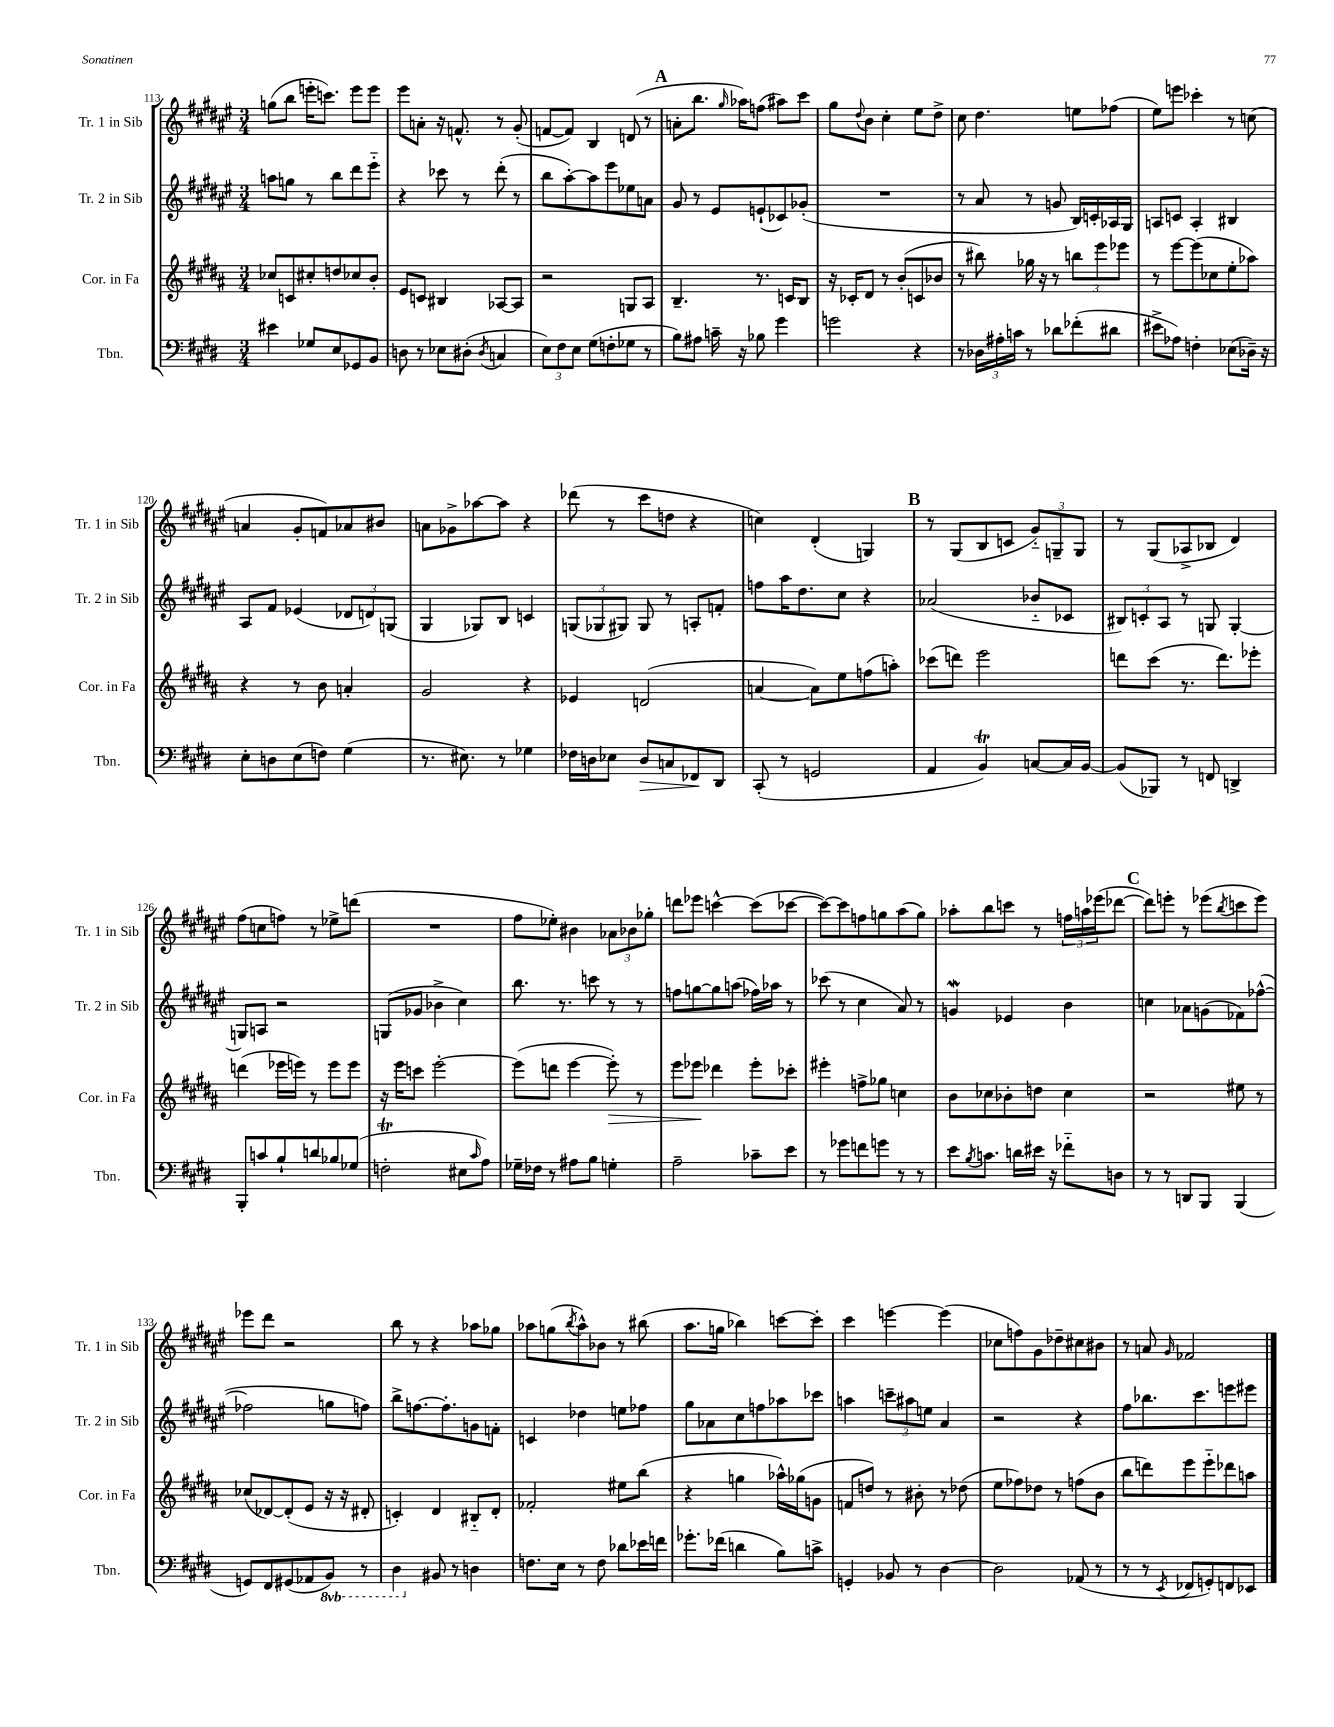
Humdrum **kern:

**kern	**dynam	**kern	**dynam	**kern	**kern
*part4	*part4	*part3	*part3	*part2	*part1
*staff4	*staff4	*staff3	*staff3	*staff2	*staff1
*I"Tbn.	*	*I"Cor. in Fa	*	*I"Tr. 2 in Sib	*I"Tr. 1 in Sib
*I'Tbn.	*	*I'Cor. in Fa	*	*I'Tr. 2 in Sib	*I'Tr. 1 in Sib
*clefF4	*	*clefG2	*	*clefG2	*clefG2
*k[f#c#g#d#]	*	*k[f#c#g#d#a#]	*	*k[f#c#g#d#a#e#]	*k[f#c#g#d#a#e#]
*M3/4	*	*M3/4	*	*M3/4	*M3/4
=113	=113	=113	=113	=113	=113
4e#X\	.	8cc-X/L	.	8aan\L	(8ggn\L
.	.	8cn/	.	8ggn\J	8bb\J
8G-X/L	.	8cc#X'/	.	8r	16eeen'\KL
.	.	.	.	.	8.cccn\J)
8E/	.	8ddn/	.	8bb\L	.
8GG-X/	.	8cc-X/	.	8ddd#\	8eee\L
8BB/J	.	8b'/J	.	8eee#\J	8eee\J
=114	=114	=114	=114	=114	=114
8Dn\	.	8e/L	.	4r	8eee#\L
8r	.	8cn/J	.	.	8an'\J
8E-X\L	.	4B#X/	.	8ccc-X\	16r
.	.	.	.	.	8.fn^^/
(8D#X'\J	.	.	.	8r	.
8qD#/	.	.	.	.	.
4Cn/	.	[8A-X/L	.	(8ddd#'\	8r
.	.	8A-/J]	.	8r	(8g#'/
=115	=115	=115	=115	=115	=115
12E\L)	.	2r	.	8bb\L	[8fn/L
12F#\	.	.	.	.	.
.	.	.	.	[8aa#'\)	8f/J])
12E\J	.	.	.	.	.
(8G#\L	.	.	.	8aa#\]	4B/
8Fn'\	.	.	.	8eee#\	.
8G-X\J	.	8Gn/L	.	8ee-X\	(8dn/
8r	.	8A#/J	.	8an\J	8r
!!LO:REH:place=s1:t=A
=116	=116	=116	=116	=116	=116
8B\L)	.	4.B~/	.	8g#/	8an'\L
8A#X\J	.	.	.	8r	8.bb\J
16cn~\	.	.	.	8e#/L	.
.	.	.	.	.	16qqgg#/
16r	.	.	.	.	16aa-X\KL)
8B-X\	.	8.r	.	(8en`/	(8ffn\J
4g#\	.	.	.	8c-X/)	8aa#X\L)
.	.	16cn/KL	.	.	.
.	.	8B/J	.	(8g-X'/J	8ccc#\J
=117	=117	=117	=117	=117	=117
2gn\	.	16r	.	2.r	8gg#\L
.	.	16c-X'/KL	.	.	.
.	.	.	.	.	8qqdd#/
.	.	8d#/J	.	.	8b\J
.	.	8r	.	.	4cc#'\
.	.	(8b'/L	.	.	.
4r	.	8cn/	.	.	8ee#\L
.	.	8b-X/J	.	.	8dd#^\J
=118	=118	=118	=118	=118	=118
8r	.	8r	.	8r	8cc#\
24D-X\LL	.	8bb#X\)	.	8a#/	4.dd#\
24A#X'\	.	.	.	.	.
24cn\JJ	.	.	.	.	.
8r	.	16gg-X\	.	8r	.
.	.	16r	.	.	.
8d-X\L	.	8r	.	8gn/	.
(8f-X'\	.	12bbn\L	.	16B/LL)	8een\L
.	.	.	.	16cn'/	.
.	.	12eee\	.	.	.
8d#X\J	.	.	.	16A-X/	(8ff-X\J
.	.	12eee-X\J	.	.	.
.	.	.	.	16G#/JJ	.
=119	=119	=119	=119	=119	=119
8e#X^\L	.	8r	.	8An/L	8ee#\L)
8A-X\J)	.	[8eee\L	.	8cn/J	8eeen\J
4Fn'\	.	(8eee\]	.	4A'/	4ccc-X'\
.	.	8cc-X\	.	.	.
(8E-X\L	.	8ee'\	.	4B#X/	8r
16D-X~\Jk)	.	8aa-X\J)	.	.	(8ccn\
16r	.	.	.	.	.
!!LO:LB:g=z
=120	=120	=120	=120	=120	=120
8E'\L	.	4r	.	8A#/L	4an/
8Dn\	.	.	.	8f#/J	.
(8E\	.	8r	.	(4e-X/	8g#'/L
8Fn\J)	.	8b\	.	.	8fn/)
(4G#\	.	4an'/	.	12d-X/L	8a-X/
.	.	.	.	12dn/)	.
.	.	.	.	.	8b#X/J
.	.	.	.	(12Gn/J	.
=121	=121	=121	=121	=121	=121
8.r	.	2g#/	.	4G#/	8an\L
.	.	.	.	.	8g-X^\
8.E#X\)	.	.	.	.	.
.	.	.	.	8G-X/L)	[8aa-X\
8r	.	.	.	8B/J	8aa-\J]
4G-X\	.	4r	.	4cn/	4r
=122	=122	=122	=122	=122	=122
16F-X\LL	.	4e-X/	.	(12Gn/L	(8ddd-X\
16Dn\J	.	.	.	.	.
.	.	.	.	12G-X/	.
8E-X\J	.	.	.	.	8r
.	.	.	.	12G#X/J)	.
!	!LO:HP:b	!	!	!	!
8D/L	>	(2dn/	.	8G#/	8ccc#\L
8Cn/	.	.	.	8r	8ddn\J
8FF-X/	.	.	.	8An'/L	4r
8DD#/J	]	.	.	8fn'/J	.
=123	=123	=123	=123	=123	=123
(8CC#'/	.	[4an/	.	8ffn\L	4ccn\)
8r	.	.	.	16aa#\K	.
.	.	.	.	8.dd#\	.
2GGn/	.	8a\L])	.	.	(4d#'/
.	.	8ee\	.	8cc#\J	.
.	.	(8ffn\	.	4r	4Gn/)
.	.	8aan'\J)	.	.	.
!!LO:REH:place=s1:t=B
=124	=124	=124	=124	=124	=124
4AA/	.	(8ccc-X\L	.	(2a-X/	8r
.	.	8dddn\J)	.	.	(8G#/L
4BBT/)	.	2eee\	.	.	8B/
.	.	.	.	.	8cn/J
[8Cn/L	.	.	.	8b-X/L	12g#/L)
.	.	.	.	.	12Gn~/
16C/L]	.	.	.	8c-X/J	.
.	.	.	.	.	12G/J
[16BB/JJ	.	.	.	.	.
=125	=125	=125	=125	=125	=125
(8BB/L]	.	8dddn\L	.	12B#X/L)	8r
.	.	.	.	12cn'/	.
8BBB-X/J)	.	(8ccc#\J	.	.	(8G#/L
.	.	.	.	12A#/J	.
8r	.	8.r	.	8r	8A-X^/
8FFn/	.	.	.	8Gn/	8B-X/J
.	.	8.ddd\L)	.	.	.
4DDn^/	.	.	.	[4G'/	4d#/)
.	.	8eee-X'\J	.	.	.
!!LO:LB:g=z
=126	=126	=126	=126	=126	=126
8BBB'/L	.	(4dddn\	.	8Gn/L]	(8ff#\L
8cn/	.	.	.	8An/J	8ccn\
8B`/	.	16eee-X\LL	.	2r	8ffn\J)
.	.	16eeen\JJ)	.	.	.
8dn/	.	8r	.	.	8r
8B-X/	.	8eee\L	.	.	8ee-X^\L
(8G-X/J	.	8eee\J	.	.	(8dddn\J
=127	=127	=127	=127	=127	=127
2FnT'\	.	16r	.	(8Gn/L	2.r
.	.	16eee\KL	.	.	.
.	.	8cccn\J	.	8g-X/J	.
.	.	[2eee'\	.	4b-X^\	.
8E#X\L	.	.	.	4cc#\)	.
16qqc#/	.	.	.	.	.
8A\J)	.	.	.	.	.
=128	=128	=128	=128	=128	=128
16G-X~\LL	.	(8eee\L]	.	8.bb\	8ff#\L
16F-X\JJ	.	.	.	.	.
8r	.	8dddn\J	.	.	8ee-X'\J)
.	.	.	.	8.r	.
8A#X\L	.	[4eee\	.	.	4b#X\
8B\J	.	.	.	8cccn\	.
!	!	!	!LO:HP:b	!	!
4Gn'\	.	8eee'\])	>	8r	12a-X\L
.	.	.	.	.	12b-X\
.	.	8r	.	8r	.
.	.	.	.	.	12gg-X'\J
=129	=129	=129	=129	=129	=129
2A~\	.	8eee\L	.	8ffn\L	8dddn\L
.	.	8eee-X\J	.	[8ggn\	8eee-X\J
.	.	4ddd-X\	]	8gg\]	[4cccn^^\
.	.	.	.	(8aan\J	.
8c-X~\L	.	8eee-'\L	.	16ff-X\LL)	(8ccc\L]
.	.	.	.	16aa-X\JJ	.
8e\J	.	8ccc-X'\J	.	8r	[8ccc-X\J
=130	=130	=130	=130	=130	=130
8r	.	4eee#X'\	.	(8ccc-X\	8ccc-\L_)
8g-X\L	.	.	.	8r	8ccc-\]
8fn\	.	8ffn^\L	.	4cc#\	8ffn\
8gn\J	.	8gg-X\J	.	.	8ggn\
8r	.	4ccn\	.	8a#/)	(8aa#\
8r	.	.	.	8r	8gg\J)
=131	=131	=131	=131	=131	=131
8e\L	.	8b\L	.	4gnw/	8aa-X'\L
8qB/	.	.	.	.	.
8.cn\J	.	8cc-X\	.	.	8bb\
.	.	8b-X'\	.	4e-X/	8cccn\J
16dn\LL	.	.	.	.	.
16e#X\JJ	.	8ddn\J	.	.	8r
16r	.	.	.	.	.
8f-X\L	.	4cc-\	.	4b\	24ffn\LL
.	.	.	.	.	24aan\
.	.	.	.	.	(24eee-X\J
8Dn\J	.	.	.	.	[8ddd-X\J
!!LO:REH:place=s1:t=C
=132	=132	=132	=132	=132	=132
8r	.	2r	.	4ccn\	8ddd-\L])
8r	.	.	.	.	8eeen'\J
8DDn/L	.	.	.	8a-X\L	8r
8BBB/J	.	.	.	(8gn\	(8eee-X\L
.	.	.	.	.	8qbb/
(4BBB/	.	8ee#X\	.	8f-X\)	8cccn\
.	.	8r	.	([8ff-X^^\J	8eee-\J)
!!LO:LB:g=z
=133	=133	=133	=133	=133	=133
8GGn/L)	.	(8cc-X/L	.	2ff-X\]	8eee-X\L
8FF#/	.	[8d-X/)	.	.	8ddd#\J
(8GG#X/	.	(8d-'/]	.	.	2r
8AA-X/	.	8e/J	.	.	.
*8ba	*	*	*	*	*
8BBB/J)	.	16r	.	8ggn\L	.
.	.	16r	.	.	.
8r	.	8d#X'/	.	8ffn\J)	.
=134	=134	=134	=134	=134	=134
4DD#\	.	4cn'/)	.	8bb^\L	8bb\
.	.	.	.	[8.ffn\	8r
*X8ba	*	*	*	*	*
8BB#X/	.	4d#/	.	.	4r
.	.	.	.	8.ff'\]	.
8r	.	.	.	.	.
4Dn\	.	8B#X/L	.	8gn\	8aa-X\L
.	.	8d#'/J	.	8fn'\J	8gg-X\J
=135	=135	=135	=135	=135	=135
8.Fn\L	.	2f-X'/	.	4cn/	8aa-X\L
.	.	.	.	.	(8ggn\
16E\Jk	.	.	.	.	.
.	.	.	.	.	8qbb/
8r	.	.	.	4dd-X\	8aa-^^\)
8F\	.	.	.	.	8b-X\J
8d-X\L	.	8ee#X\L	.	8een\L	8r
16e-X\L	.	(8bb\J	.	8ff-X\J	(8bb#X\
16fn\JJ	.	.	.	.	.
=136	=136	=136	=136	=136	=136
8.g-X'\L	.	4r	.	8gg#\L	8.aa#\L
.	.	.	.	8a-X\	.
(16f-X\Jk	.	.	.	.	16ggn\Jk
4dn\	.	4ggn\	.	8cc#\	4bb-X\)
.	.	.	.	8ffn\	.
8B\L)	.	16aa-X^^\LL)	.	8aa-X\	[8cccn\L
.	.	(16gg-X\J	.	.	.
8cn^\J	.	8gn\J	.	8ccc-X\J	8ccc'\J]
=137	=137	=137	=137	=137	=137
4GGn'/	.	8fn/L	.	4aan\	4ccc#\
.	.	8ddn/J)	.	.	.
8BB-X/	.	8r	.	12cccn~\L	[4eeen\
.	.	.	.	12aa#X\	.
8r	.	8b#X'\	.	.	.
.	.	.	.	12een\J	.
[4D#\	.	8r	.	4a#/	(4eee\]
.	.	(8dd-X\	.	.	.
=138	=138	=138	=138	=138	=138
2D#\]	.	8ee\L	.	2r	8cc-X\L
.	.	8ff-X\)	.	.	8ffn\)
.	.	8dd-X\J	.	.	8g#\
.	.	8r	.	.	8dd-X~\
(8AA-X/	.	(8ffn\L	.	4r	8cc#X\
8r	.	8b\J	.	.	8b#X\J
=139	=139	=139	=139	=139	=139
8r	.	8bb\L	.	8ff#\L	8r
8r	.	8dddn\)	.	8.bb-X\	8an/
8qEE/	.	.	.	.	16qqg#/
8FF-X/L	.	8eee\	.	.	2f-X/
.	.	.	.	8.ccc#\	.
8GGn'/)	.	8eee\	.	.	.
8FFn/	.	8ddd-X\	.	8eeen\	.
8EE-X/J	.	8aan\J	.	8eee#X\J	.
==	==	==	==	==	==
*-	*-	*-	*-	*-	*-
